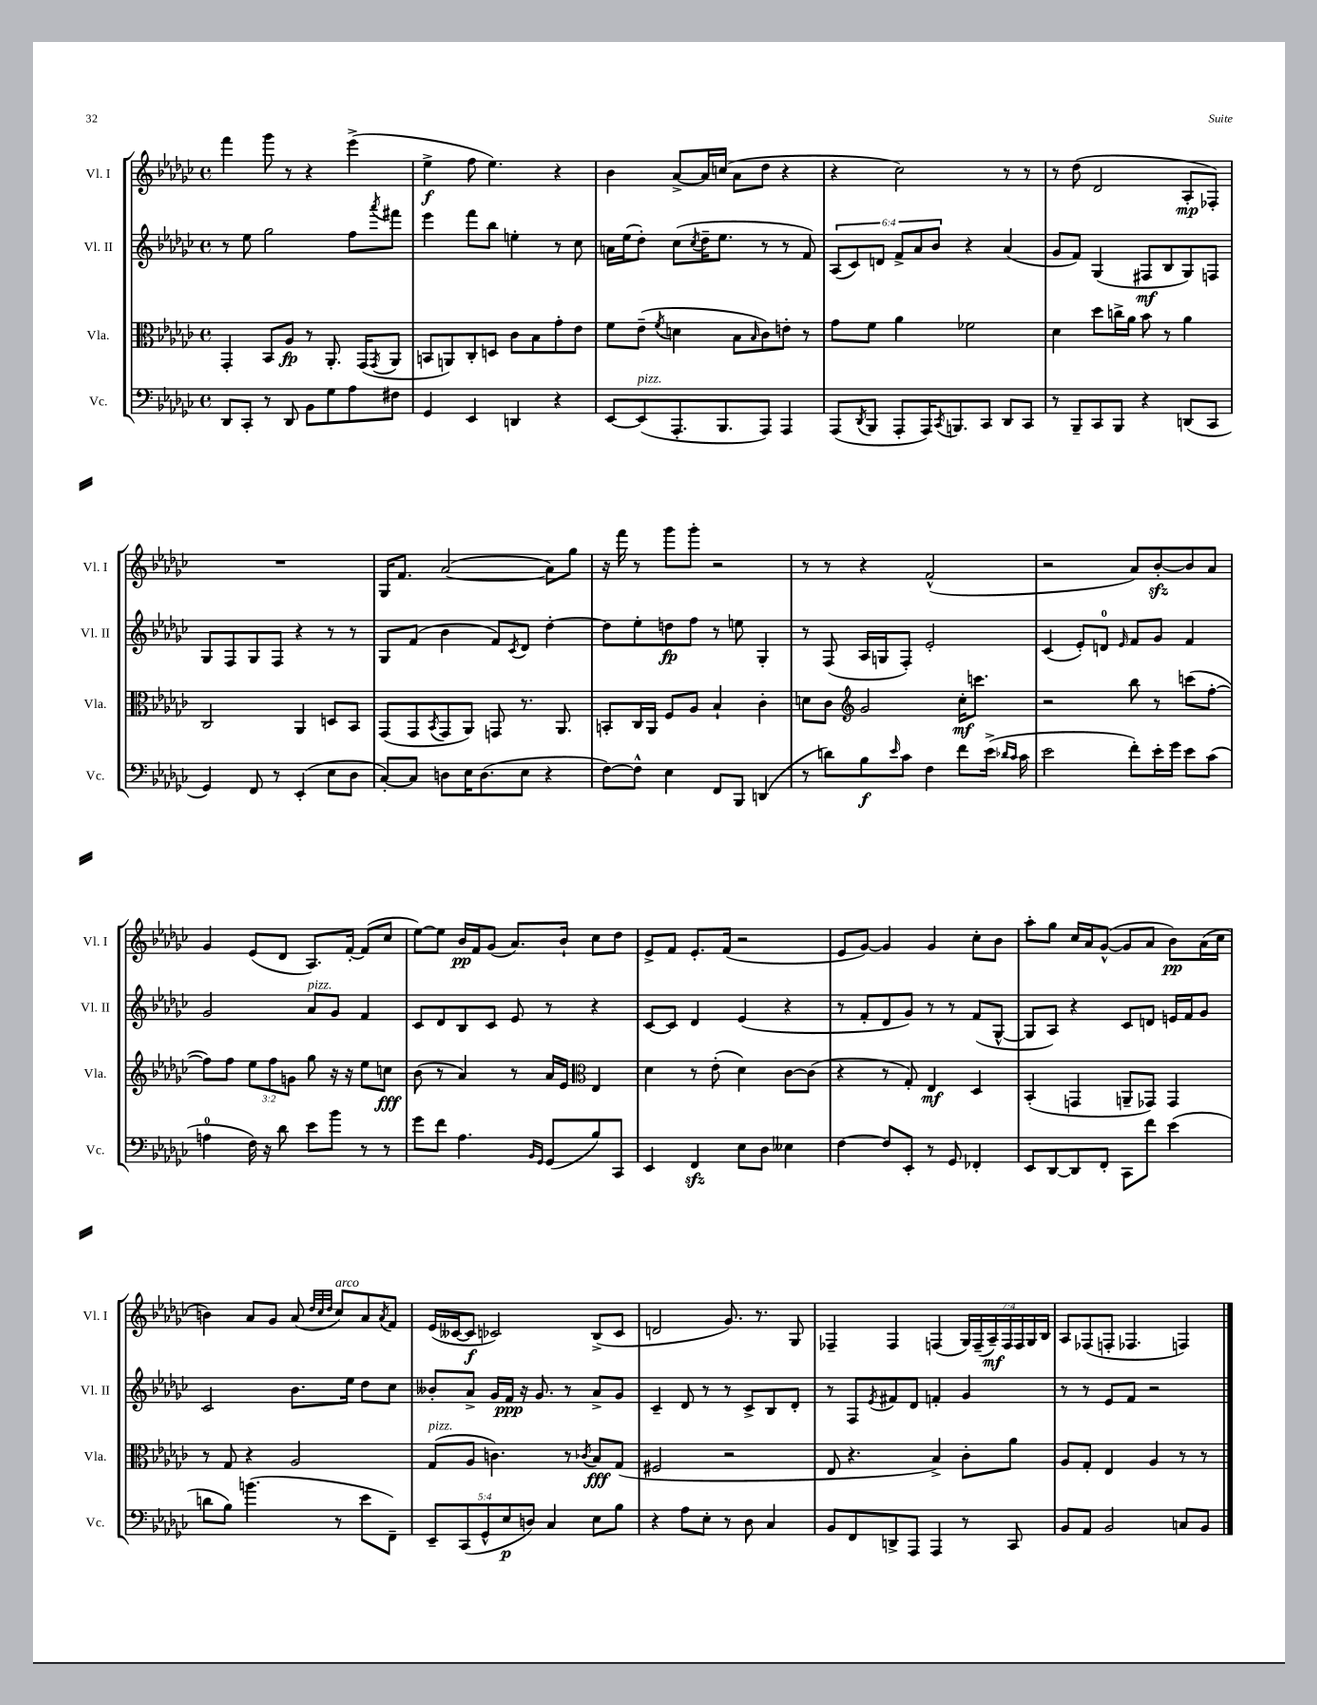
<<
\new StaffGroup <<
\new Staff = "s0" \with { instrumentName = "Vl. I" shortInstrumentName = "Vl. I" } {
    \clef treble \key ges \major \defaultTimeSignature \time 4/4 \override Staff.TupletNumber.text = #tuplet-number::calc-fraction-text
    f'''4 ges'''8 r8 r4 ees'''4->( |
    ees''4->\f f''8 ees''4.) r4 |
    bes'4 aes'8~-> aes'16 c''16( aes'8 des''8 r4 |
    r4 ces''2) r8 r8 |
    r8 des''8( des'2 aes8-.\mp fes8-.) |
    R1 |
    ges16 f'8. aes'2~( aes'8) ges''8 |
    r16 f'''16 r8 ges'''8 ges'''8-. r2 |
    r8 r8 r4 f'2-^( |
    r2 aes'8) bes'8~-.\sfz bes'8 aes'8 |
    ges'4 ees'8( des'8 aes8.) f'16~-. f'8( ces''8 |
    ees''8~) ees''8 bes'16\pp f'16 ges'8( aes'8.) bes'16-! ces''8 des''8 |
    ees'8-> f'8 ees'8.-. f'16( r2 |
    ees'8 ges'8~) ges'4 ges'4 ces''8-. bes'8 |
    aes''8-. ges''8 ces''16 aes'16 ges'8~-^( ges'8 aes'8 bes'8\pp) aes'16( ces''16 |
    b'4) aes'8 ges'8 aes'8( \grace { des''32 ces''32 des''32 } ces''8^\markup { \italic "arco" }) aes'8 \acciaccatura { aes'8 } f'8 |
    ees'16( ceses'16~ ceses'8\f ces'2) bes8->( ces'8 |
    d'2 ges'8.) r8. ges8 |
    fes4-- fes4 f4( \tuplet 7/4 { ges16) f16--( aes16--\mf) f16 f16 ges16 bes16 } |
    aes8 fes8( f8-. fes4. f4) \bar "|." |
}
\new Staff = "s1" \with { instrumentName = "Vl. II" shortInstrumentName = "Vl. II" } {
    \clef treble \key ges \major \defaultTimeSignature \time 4/4 \override Staff.TupletNumber.text = #tuplet-number::calc-fraction-text
    r8 ees''8 ges''2 f''8 \acciaccatura { aes'''8 } fis'''8 |
    ees'''4 f'''8 bes''8 e''4-. r8 ces''8 |
    a'16 ees''16( des''8-.) ces''8( \acciaccatura { ces''8 } des''16-- ees''8. r8 r8 f'8) |
    \tuplet 6/4 { aes8( ces'8) d'8 f'8-> aes'8 bes'8 } r4 aes'4( |
    ges'8 f'8) ges4( fis8\mf bes8 ges8) f8 |
    ges8 f8 ges8 f8 r4 r8 r8 |
    ges8 f'8( bes'4 f'8) \acciaccatura { ces'8 } des'8 des''4~-. |
    des''8 ees''8-. d''8\fp f''8 r8 e''8 ges4-. |
    r8 f8( aes16 g16 f8-.) ees'2-. |
    ces'4( ees'8-.) d'8-0 \grace { ees'16 } f'8 ges'8 f'4 |
    ges'2 aes'8^\markup { \italic "pizz." } ges'8 f'4 |
    ces'8 des'8 bes8 ces'8 ees'8 r8 r4 |
    ces'8~ ces'8 des'4 ees'4( r4 |
    r8 f'8-. des'8 ges'8) r8 r8 f'8( ges8~-^ |
    ges8 aes8) r4 ces'8 d'8 e'16 f'16 ges'8 |
    ces'2 bes'8. ees''16 des''8 ces''8 |
    beses'8-. aes'8-> ges'16 f'16\ppp r16 ges'8. r8 aes'8-> ges'8 |
    ces'4-- des'8 r8 r8 ces'8-> bes8 des'8-. |
    r8 f8 \acciaccatura { ees'8 } fis'8 des'8 f'4-. ges'4 |
    r8 r8 ees'8 f'8 r2 \bar "|." |
}
\new Staff = "s2" \with { instrumentName = "Vla." shortInstrumentName = "Vla." } {
    \clef alto \key ges \major \defaultTimeSignature \time 4/4 \override Staff.TupletNumber.text = #tuplet-number::calc-fraction-text
    ges,4-. bes,8 aes8\fp r8 aes,8.-. ges,16( \acciaccatura { ges,8 } aes,8 |
    b,8 a,8) ces8-. d8 ces'8 bes8 ges'8-. ees'8 |
    f'8 ees'8--( \acciaccatura { f'8 } d'4 bes8 \grace { bes16 } ces'8) e'8-. r8 |
    ges'8 f'8 aes'4 fes'2 |
    des'4 des''8 c''16-> aes'16 bes'8 r8 aes'4 |
    ces2 aes,4 d8 bes,8 |
    ges,8( ges,8 \acciaccatura { bes,8 } ges,8 aes,8) g,8 r8. aes,8. |
    b,8-. ces16 aes,16 f8 aes8 bes4-! ces'4-. |
    d'8 ces'8 \clef treble ges'2 ces''16-.\mf c'''8. |
    r2 bes''8 r8 c'''8( f''8~-. |
    f''8) f''8 \tuplet 3/2 { ees''8 f''8 g'8 } ges''8 r16 r16 ees''8 c''8\fff |
    bes'8( r8 aes'4) r8 aes'16 ees'16 \clef alto ees4 |
    des'4 r8 ees'8-.( des'4) ces'8~ ces'8( |
    r4 r8 ges8-.) ees4\mf des4 |
    bes,4-.( g,4 a,8-- ges,8) ges,4 |
    r8 ges8 r4 aes2 |
    ges8^\markup { \italic "pizz." }( aes8 c'4.) r8 \acciaccatura { ces'8 } bes8\fff ges8( |
    fis2 r2 |
    ees8 r4. bes4->) ces'8-. aes'8 |
    aes8 ges8-. ees4 aes4 r8 r8 \bar "|." |
}
\new Staff = "s3" \with { instrumentName = "Vc." shortInstrumentName = "Vc." } {
    \clef bass \key ges \major \defaultTimeSignature \time 4/4 \override Staff.TupletNumber.text = #tuplet-number::calc-fraction-text
    des,8 ces,8-. r8 des,8 bes,8 ges8 aes8 fis8 |
    ges,4 ees,4 d,4 r4 |
    ees,8~ ees,8^\markup { \italic "pizz." }( aes,,8.-. bes,,8. aes,,8) aes,,4 |
    aes,,8( \acciaccatura { des,8 } bes,,8 aes,,8-. aes,,16) \acciaccatura { ces,8 } b,,8. ces,8 des,8 ces,8 |
    r8 bes,,8-- ces,8 bes,,8 r4 d,8( ces,8 |
    ges,4) f,8 r8 ees,4-.( ees8 des8 |
    ces8~-.) ces8 d8 ees16 d8.( ees8 r4 |
    f8~) f8-^ ees4 f,8 bes,,8 d,4( |
    r8 d'8) bes8\f \grace { ees'16 } ces'8 f4 f'8 ees'16->( \grace { des'16 ces'16 } ces'16 |
    ees'2 f'8-.) ees'16-. ges'16 ees'8 ces'8( |
    a4-0 f16) r16 des'8 ees'8 bes'8 r8 r8 |
    ges'8 f'8 aes4. \grace { bes,16 ges,16 } ges,8( bes8) ces,8 |
    ees,4 f,4\sfz ees8 des8 eeses4 |
    f4~ f8 ees,8-. r8 ges,8 fes,4-. |
    ees,8 des,8~ des,8 f,8-. ces,8 f'8 ees'4( |
    d'8 bes8) b'4.( r8 ees'8 f,8--) |
    \tuplet 5/4 { ees,8-- ces,8( ges,8-^ ees8\p d8) } ces4 ees8 bes8 |
    r4 aes8 ees8-. r8 des8 ces4 |
    bes,8 f,8 d,8-> aes,,8 aes,,4 r8 ces,8 |
    bes,8 aes,8 bes,2 c8 bes,8 \bar "|." |
}
>>
>>
\layout { \context { \Score \remove "Bar_number_engraver" } }
